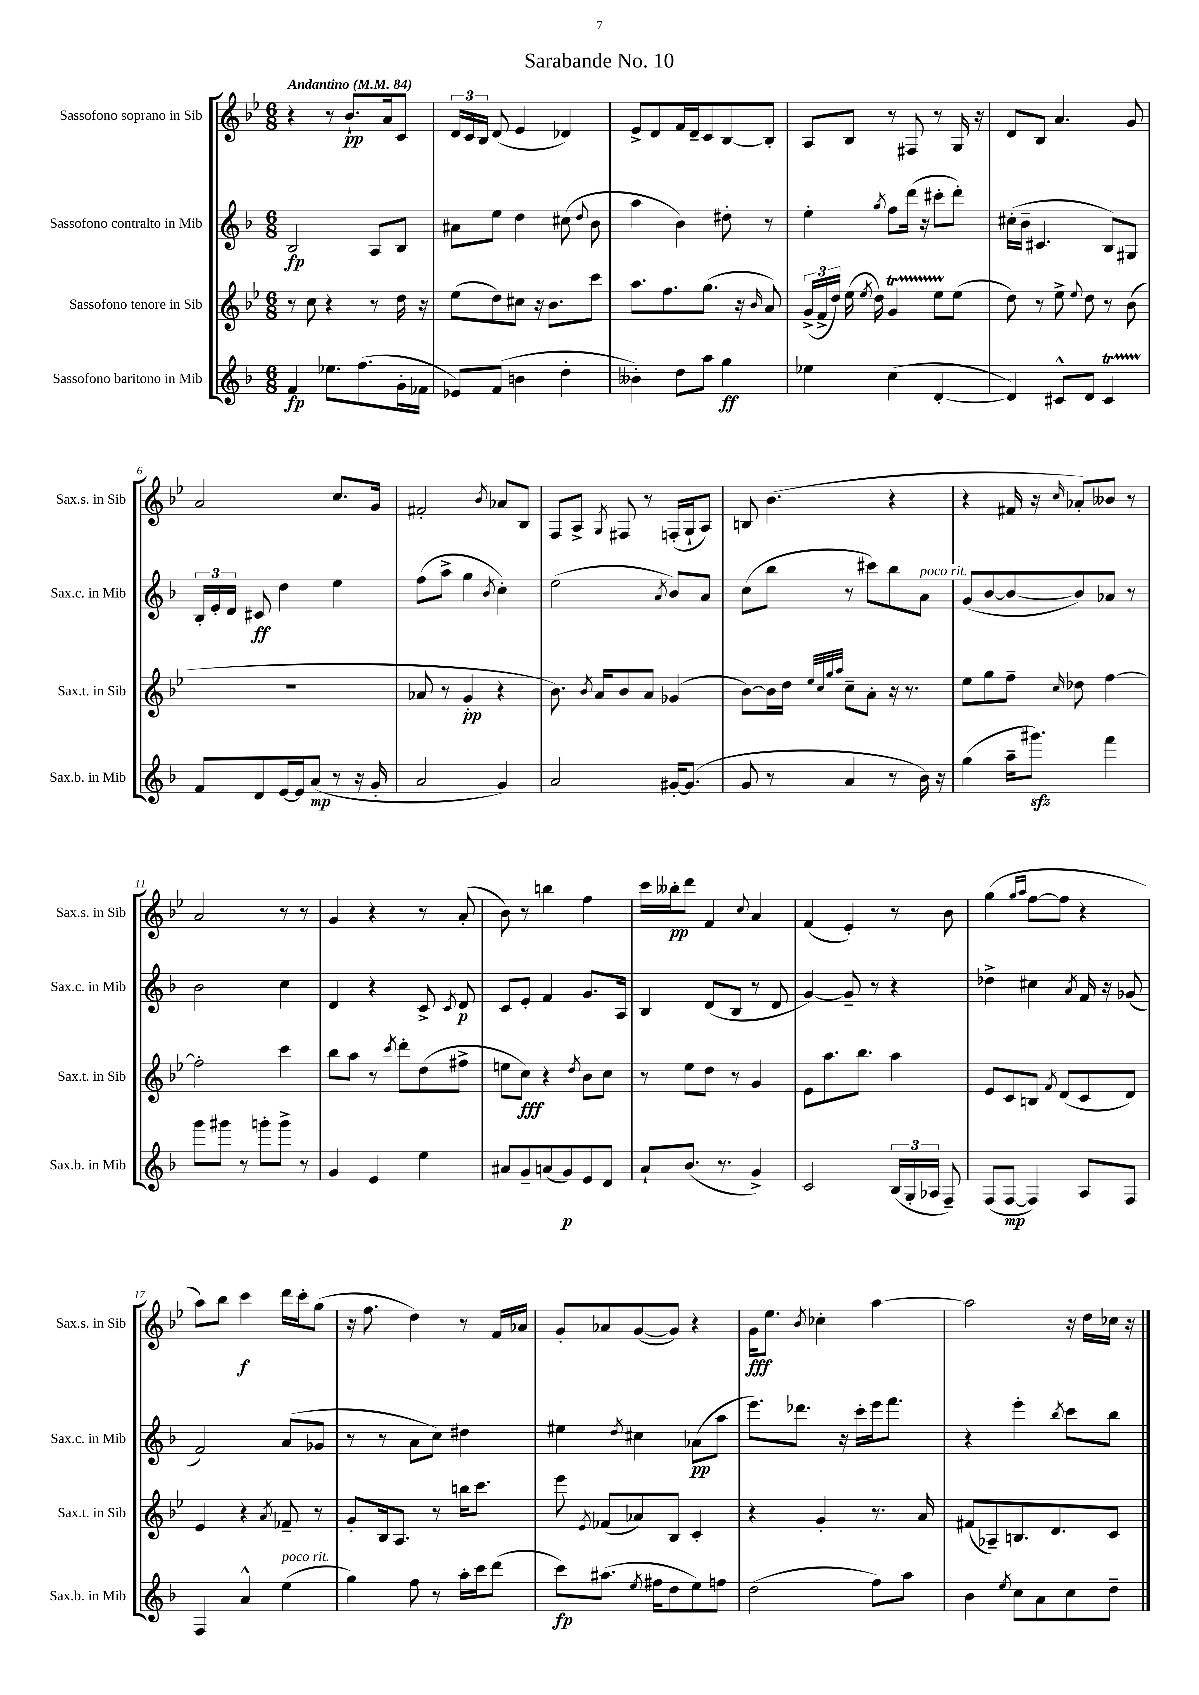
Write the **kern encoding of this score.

**kern	**dynam	**kern	**dynam	**kern	**dynam	**kern	**dynam
*part4	*part4	*part3	*part3	*part2	*part2	*part1	*part1
*staff4	*staff4	*staff3	*staff3	*staff2	*staff2	*staff1	*staff1
*I"Sassofono baritono in Mib	*	*I"Sassofono tenore in Sib	*	*I"Sassofono contralto in Mib	*	*I"Sassofono soprano in Sib	*
*I'Sax.b. in Mib	*	*I'Sax.t. in Sib	*	*I'Sax.c. in Mib	*	*I'Sax.s. in Sib	*
*clefG2	*	*clefG2	*	*clefG2	*	*clefG2	*
*k[b-]	*	*k[b-e-]	*	*k[b-]	*	*k[b-e-]	*
*M6/8	*	*M6/8	*	*M6/8	*	*M6/8	*
*MM84	*	*MM84	*	*MM84	*	*MM84	*
=1	=1	=1	=1	=1	=1	=1	=1
!	!	!	!	!	!	!LO:TX:a:B:t=Andantino	!
4f/	fp	8r	.	2B-/	fp	4r	.
.	.	8cc\	.	.	.	.	.
8.ee-X\L	.	4r	.	.	.	8r	.
.	.	.	.	.	.	8.b-`/L	pp
(8.ff\	.	.	.	.	.	.	.
.	.	8r	.	8A/L	.	.	.
.	.	.	.	.	.	16a/k	.
16g'\L	.	16dd\	.	8B-/J	.	8c/J	.
16f-X\JJ	.	16r	.	.	.	.	.
=2	=2	=2	=2	=2	=2	=2	=2
8e-X/L)	.	(8ee-\L	.	8a#X\L	.	24d/LL	.
.	.	.	.	.	.	24c/	.
.	.	.	.	.	.	24B-/JJ	.
(8f/J	.	8dd\)	.	8ee\J	.	(8d/	.
4bn\	.	8cc#X\J	.	4dd\	.	4e-/	.
.	.	16r	.	.	.	.	.
.	.	8.b-\L	.	.	.	.	.
4dd'\	.	.	.	(8cc#X\	.	4d-X/)	.
.	.	.	.	8qqdd/	.	.	.
.	.	8ccc\J	.	8b-\	.	.	.
=3	=3	=3	=3	=3	=3	=3	=3
4b--X'\)	.	8.aa\L	.	4aa\	.	8e-^/L	.
.	.	.	.	.	.	8d/	.
.	.	8.ff\	.	.	.	.	.
8dd\L	.	.	.	4b-\)	.	16f/L	.
.	.	.	.	.	.	16d~/J	.
8aa\J	.	(8.gg\J	.	.	.	8c/	.
4gg\	ff	.	.	8dd#X'\	.	[8B-/	.
.	.	16r	.	.	.	.	.
.	.	16qqb-/	.	.	.	.	.
.	.	8a/)	.	8r	.	8B-'/J]	.
=4	=4	=4	=4	=4	=4	=4	=4
4ee-X\	.	(24g^/LL	.	4ee'\	.	8A/L	.
.	.	24f^/	.	.	.	.	.
.	.	24dd/JJ)	.	.	.	.	.
.	.	(16ee-\	.	.	.	8B-/J	.
.	.	8qee-/	.	.	.	.	.
.	.	16dd\)	.	.	.	.	.
.	.	.	.	8qgg/	.	.	.
(4cc\	.	4gT/	.	8ff\L	.	8r	.
.	.	.	.	(16ddd\Jk	.	8F#X/	.
.	.	.	.	16r	.	.	.
[4d'/	.	8ee-TTT\L	.	8ccc#X'\L	.	8r	.
.	.	(8ee-\J	.	8ddd'\J)	.	16G/	.
.	.	.	.	.	.	16r	.
=5	=5	=5	=5	=5	=5	=5	=5
4d/])	.	8dd\)	.	(16cc#X'\LL	.	8d/L	.
.	.	.	.	16b-~\JJ	.	.	.
.	.	8r	.	4.c#X/	.	8B-/J	.
8c#X^^/L	.	8ee-^\	.	.	.	4.a/	.
.	.	8qqee-/	.	.	.	.	.
8d/J	.	8dd\	.	.	.	.	.
4c#t/	.	8r	.	8B-/L)	.	.	.
.	.	(8b-\	.	8G#X/J	.	8g/	.
!!LO:LB:g=z
=6	=6	=6	=6	=6	=6	=6	=6
8f/L	.	2.r	.	24B-'/LL	.	2a/	.
.	.	.	.	24e'/	.	.	.
.	.	.	.	24d/JJ	.	.	.
8d/	.	.	.	8c#X/	ff	.	.
[16e/L	.	.	.	4dd\	.	.	.
16e/J]	.	.	.	.	.	.	.
(8a/J	mp	.	.	.	.	.	.
8r	.	.	.	4ee\	.	8.cc/L	.
16r	.	.	.	.	.	.	.
16g'/	.	.	.	.	.	16g/Jk	.
=7	=7	=7	=7	=7	=7	=7	=7
2a/	.	8a-X/	.	(8ff\L	.	2f#X'/	.
.	.	8r	.	8aa^\J	.	.	.
.	.	4g'/	pp	4gg\	.	.	.
.	.	.	.	8qb-/	.	8qb-/	.
4g/)	.	4r	.	4cc'\)	.	8a-X/L	.
.	.	.	.	.	.	8B-/J	.
=8	=8	=8	=8	=8	=8	=8	=8
2a/	.	8.b-\)	.	(2ee\	.	8F/L	.
.	.	.	.	.	.	8A^/J	.
.	.	8qb-/	.	.	.	.	.
.	.	16a/KL	.	.	.	.	.
.	.	.	.	.	.	8qG/	.
.	.	8b-/	.	.	.	8F#X/	.
.	.	8a/J	.	.	.	8r	.
.	.	.	.	8qa/	.	.	.
[16g#X'/KL	.	(4g-X/	.	8b-/L)	.	(16Fn'/LL	.
(8.g#/J]	.	.	.	.	.	16G`/J	.
.	.	.	.	8a/J	.	8A/J)	.
=9	=9	=9	=9	=9	=9	=9	=9
8g/	.	[8b-\L)	.	(8cc\L	.	8Bn/	.
8r	.	16b-\L]	.	8bb-\J	.	(4.b-\	.
.	.	16dd\JJ	.	.	.	.	.
.	.	32qqee-/LLL	.	.	.	.	.
.	.	32qqcc/	.	.	.	.	.
.	.	32qqgg/	.	.	.	.	.
.	.	32qqaa/JJJ	.	.	.	.	.
4a/	.	8cc~\L	.	8r	.	.	.
.	.	8a'\J	.	8ccc#X\L)	.	.	.
8r	.	16r	.	8bb-\	.	4r	.
.	.	8.r	.	.	.	.	.
!	!	!	!	!LO:TX:a:i:t=poco rit.	!	!	!
16b-\)	.	.	.	8a\J	.	.	.
16r	.	.	.	.	.	.	.
=10	=10	=10	=10	=10	=10	=10	=10
(4gg\	.	8ee-\L	.	(8g/L	.	4r	.
.	.	8gg\	.	[8b-/	.	.	.
16aa~\KL	.	8ff~\J	.	8b-/_	.	16f#X/	.
8.ggg#Xzz\J)	.	.	.	.	.	16r	.
.	.	16qqcc/	.	.	.	16qqcc/	.
.	.	8dd-X\	.	8b-/])	.	8a-X'/L)	.
4fff\	.	[4ff\	.	8a-X/J	.	8b--X/J	.
.	.	.	.	8r	.	8r	.
!!LO:LB:g=z
=11	=11	=11	=11	=11	=11	=11	=11
8ggg\L	.	2ff'\]	.	2b-\	.	2a/	.
8ggg#X\J	.	.	.	.	.	.	.
8r	.	.	.	.	.	.	.
8gggn'\L	.	.	.	.	.	.	.
8ggg^\J	.	4ccc\	.	4cc\	.	8r	.
8r	.	.	.	.	.	8r	.
=12	=12	=12	=12	=12	=12	=12	=12
4g/	.	8bb-\L	.	4d/	.	4g/	.
.	.	8aa\J	.	.	.	.	.
4e/	.	8r	.	4r	.	4r	.
.	.	8qccc/	.	.	.	.	.
.	.	8ddd'\L	.	.	.	.	.
4ee\	.	(8dd\	.	8c^/	.	8r	.
.	.	.	.	8qc/	.	.	.
.	.	8ff#X^\J	.	8d/	p	(8a'/	.
=13	=13	=13	=13	=13	=13	=13	=13
8a#X/L	.	8een\L	.	8c/L	.	8b-\)	.
8g~/	.	8cc\J)	fff	8e'/J	.	8r	.
(8an/	.	4r	.	4f/	.	4bbn\	.
8g/)	p	.	.	.	.	.	.
.	.	8qdd/	.	.	.	.	.
8e/	.	8b-\L	.	8.g/L	.	4ff\	.
8d/J	.	8cc\J	.	.	.	.	.
.	.	.	.	16A/Jk	.	.	.
=14	=14	=14	=14	=14	=14	=14	=14
8a`/L	.	8r	.	4B-/	.	16ccc\LL	.
.	.	.	.	.	.	16bb--X'\J	pp
(8.b-/J	.	8ee-\L	.	.	.	8ddd\J	.
.	.	8dd\J	.	(8d/L	.	4f/	.
8.r	.	.	.	.	.	.	.
.	.	8r	.	8B-/J	.	.	.
.	.	.	.	.	.	8qqcc/	.
4g^/)	.	4g/	.	8r	.	4a/	.
.	.	.	.	8d/	.	.	.
=15	=15	=15	=15	=15	=15	=15	=15
2c/	.	8e-\L	.	[4g/)	.	(4f/	.
.	.	8.aa\	.	.	.	.	.
.	.	.	.	8g~/]	.	4e-'/)	.
.	.	8.bb-\J	.	.	.	.	.
.	.	.	.	8r	.	.	.
(24B-/LL	.	4aa\	.	4r	.	8r	.
24G'/	.	.	.	.	.	.	.
24A-X/JJ	.	.	.	.	.	.	.
8F~/)	.	.	.	.	.	8b-\	.
=16	=16	=16	=16	=16	=16	=16	=16
(8F/L	.	8e-/L	.	4dd-X^\	.	(4gg\	.
[8F/J	mp	8c/	.	.	.	.	.
.	.	.	.	.	.	16qqgg/LL	.
.	.	.	.	.	.	16qqaa/JJ	.
4F/])	.	8Bn/J	.	4cc#X\	.	[8ff\L	.
.	.	8qf/	.	.	.	.	.
.	.	(8d/L	.	.	.	8ff\J]	.
.	.	.	.	8qa/	.	.	.
8A/L	.	8c/	.	16f/	.	4r	.
.	.	.	.	16r	.	.	.
8F/J	.	8d/J)	.	(8g-X/	.	.	.
!!LO:LB:g=z
=17	=17	=17	=17	=17	=17	=17	=17
4F/	.	4e-/	.	2f/)	.	8aa\L)	.
.	.	.	.	.	.	8bb-\J	.
4a^^/	.	4r	.	.	.	4ccc\	f
.	.	8qa/	.	.	.	.	.
!LO:TX:a:i:t=poco rit.	!	!	!	!	!	!	!
(4ee\	.	8f-X~/	.	(8a/L	.	16ddd\LL	.
.	.	.	.	.	.	16ccc'\J	.
.	.	8r	.	8g-X/J	.	(8gg\J	.
=18	=18	=18	=18	=18	=18	=18	=18
4gg\)	.	8g'/L	.	8r	.	16r	.
.	.	.	.	.	.	8.ff\	.
.	.	16B-/k	.	8r	.	.	.
.	.	8.A/J	.	.	.	.	.
8ff\	.	.	.	8a\L	.	4dd\)	.
8r	.	8r	.	8cc\J)	.	.	.
16aa'\LL	.	16bbn\KL	.	4dd#X\	.	8r	.
16ccc\J	.	8.ccc\J	.	.	.	.	.
(8ddd\J	.	.	.	.	.	16f/LL	.
.	.	.	.	.	.	16a-X/JJ	.
=19	=19	=19	=19	=19	=19	=19	=19
8ccc\L)	fp	8eee-\	.	4ee#X\	.	8g'/L	.
.	.	8qe-/	.	.	.	.	.
(8.aa#X\J	.	(8f-X/L	.	.	.	8a-X/	.
.	.	.	.	8qdd/	.	.	.
.	.	8a-X/)	.	4cc#X\	.	([8g/	.
8qee/	.	.	.	.	.	.	.
16ff#X\KL	.	.	.	.	.	.	.
8dd\	.	8B-/J	.	.	.	8g/J])	.
8ee\)	.	4c'/	.	(8a-X\L	pp	4r	.
8ffn\J	.	.	.	8aa\J	.	.	.
=20	=20	=20	=20	=20	=20	=20	=20
(2dd\	.	4r	.	8.eee\L)	.	16g\KL	fff
.	.	.	.	.	.	8.ee-\J	.
.	.	.	.	8.ddd-X\J	.	.	.
.	.	.	.	.	.	8qb-/	.
.	.	4g'/	.	.	.	4cc-X'\	.
.	.	.	.	16r	.	.	.
.	.	.	.	16ccc'\LL	.	.	.
8ff\L)	.	8.r	.	16eee\J	.	[4aa\	.
.	.	.	.	8.fff\J	.	.	.
8aa\J	.	.	.	.	.	.	.
.	.	16a/	.	.	.	.	.
=21	=21	=21	=21	=21	=21	=21	=21
4b-\	.	(8f#X/L	.	4r	.	2aa\]	.
.	.	8A-X~/)	.	.	.	.	.
8qee/	.	.	.	.	.	.	.
8cc\L	.	8.Bn/	.	4eee'\	.	.	.
8a\	.	.	.	.	.	.	.
.	.	8.d/	.	.	.	.	.
.	.	.	.	8qbb-/	.	.	.
8cc\	.	.	.	8ccc\L	.	16r	.
.	.	.	.	.	.	16dd\LL	.
8dd~\J	.	8c/J	.	8bb-\J	.	16cc-X\JJ	.
.	.	.	.	.	.	16r	.
==	==	==	==	==	==	==	==
*-	*-	*-	*-	*-	*-	*-	*-
